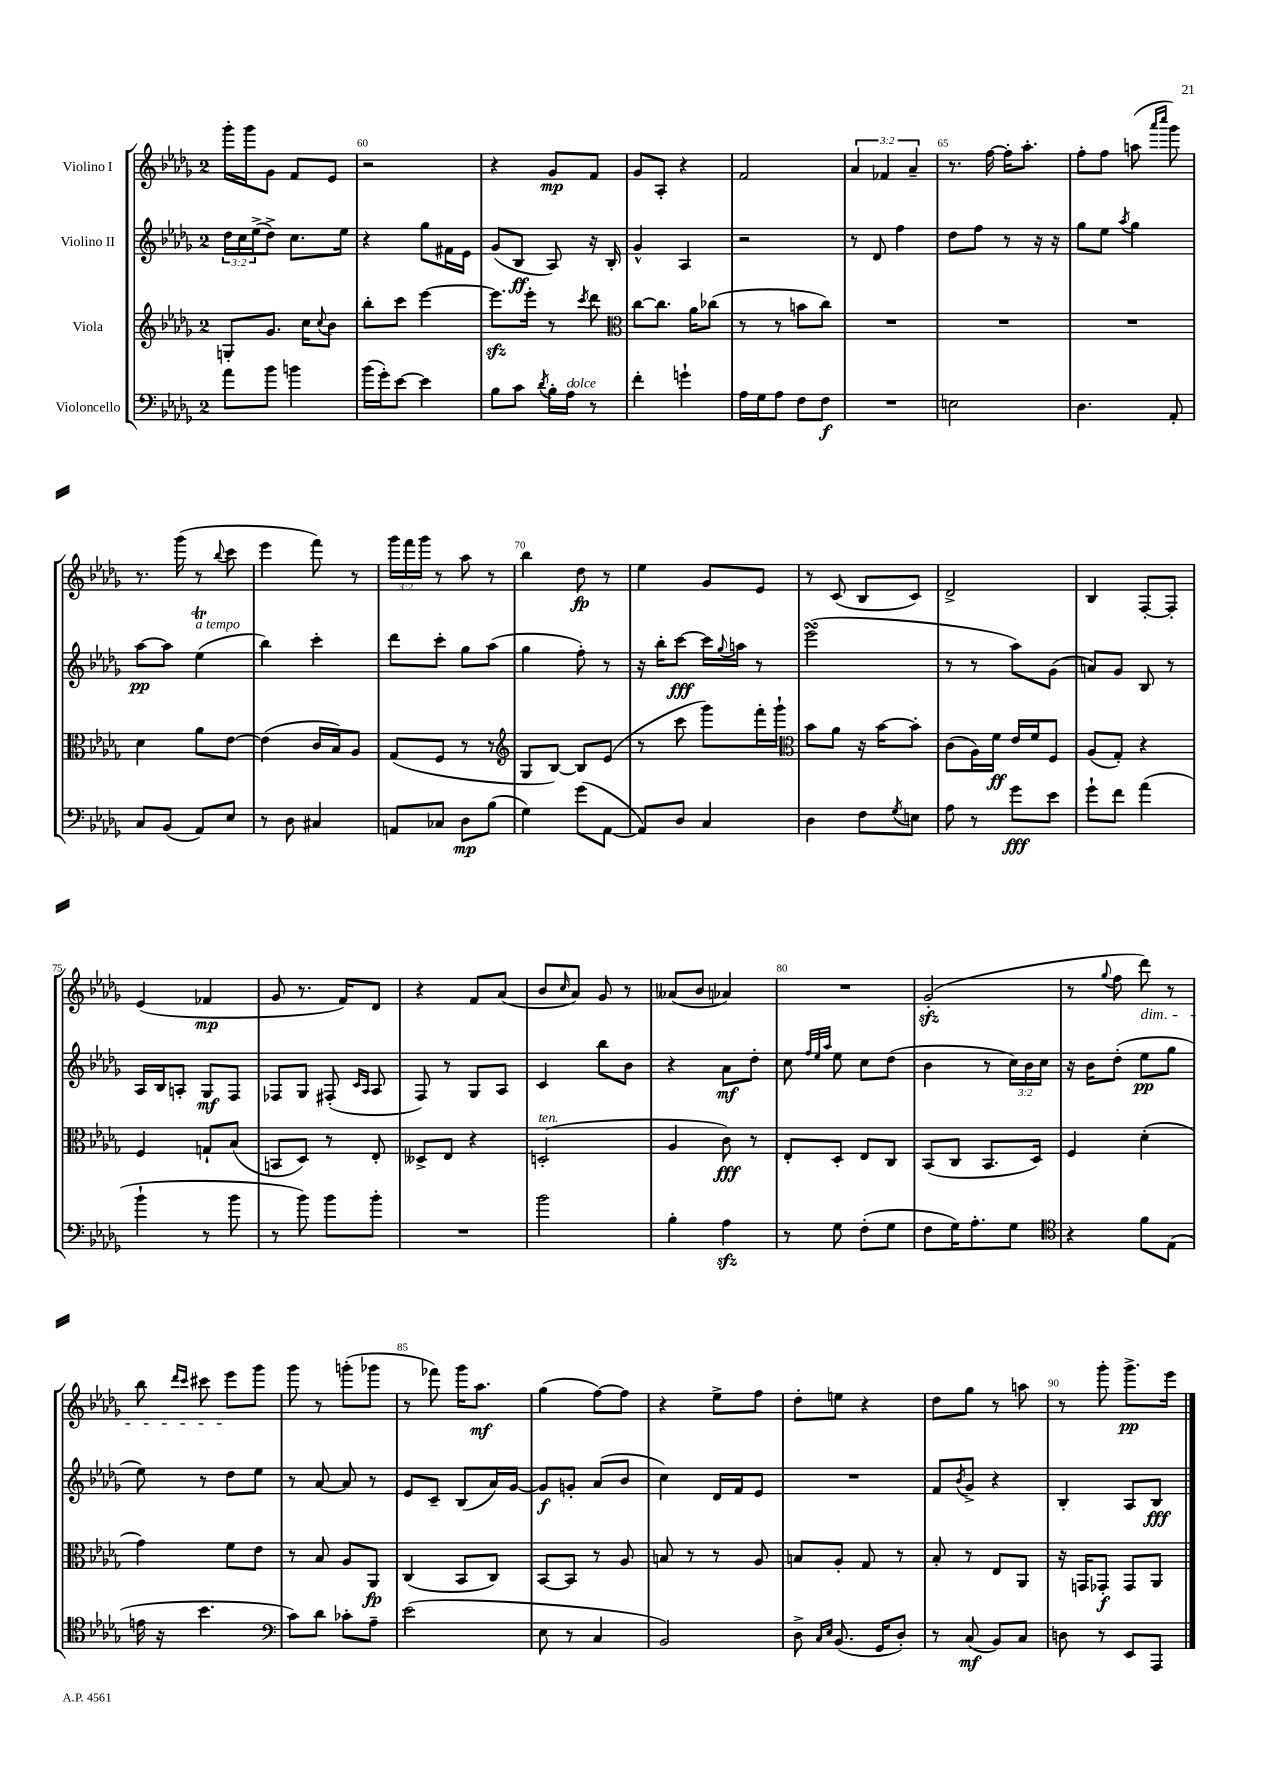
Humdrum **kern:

**kern	**kern	**kern	**kern
*staff4	*staff3	*staff2	*staff1
*clefF4	*clefG2	*clefG2	*clefG2
*k[b-e-a-d-g-]	*k[b-e-a-d-g-]	*k[b-e-a-d-g-]	*k[b-e-a-d-g-]
*M2/4	*M2/4	*M2/4	*M2/4
8a-\L	8G'/L	24dd-\LL	16ggg-'\LL
.	.	24cc\	.
.	.	.	16ggg-\J
.	.	(24ee-^\J	.
8b-\J	8.g-/J	8dd-^\J)	8g-\J
4b\	.	8.cc\L	8f/L
.	16cc\LK	.	.
.	8qqcc/	.	.
.	8b-\J	.	8e-/J
.	.	16ee-\Jk	.
=	=	=	=
(16b-\LL	8bb-'\L	4r	2r
16g-'\J)	.	.	.
[8e-\J	8ccc\J	.	.
4e-\]	[4eee-\	8gg-\L	.
.	.	16f#\L	.
.	.	16e-\JJ	.
=	=	=	=
8B-\L	8.eee-\]L	(8g-/L	4r
8c\J	.	8B-/J	.
.	16eee-'\Jk	.	.
8qd-/	.	.	.
16B-'\LL	8r	8A-/)	8g-/L
16A-\JJ	.	.	.
.	8qccc/	.	.
8r	8ddd-\	16r	8f/J
.	.	16B-'/	.
=	=	=	=
*	*clefC3	*	*
4f'\	[8cc\L	4g-^^/	8g-/L
.	8.cc\]J	.	8A-'/J
4g`\	.	4A-/	4r
.	16a-\LK	.	.
.	(8cc-\J	.	.
=	=	=	=
16A-\LL	8r	2r	2f/
16G-\J	.	.	.
8A-\J	8r	.	.
8F\L	8b\L	.	.
8F\J	8cc\J)	.	.
=	=	=	=
2r	2r	8r	6a-/
.	.	8d-/	.
.	.	.	6f-/
.	.	4ff\	.
.	.	.	6a-~/
=	=	=	=
2E\	2r	8dd-\L	8.r
.	.	8ff\J	.
.	.	.	[16ff\
.	.	8r	16ff'\]LK
.	.	.	8.aa-'\J
.	.	16r	.
.	.	16r	.
=	=	=	=
4.D-\	2r	8gg-\L	8ff'\L
.	.	8ee-\J	8ff\J
.	.	8qaa-/	.
.	.	4gg-\	(8aa\
.	.	.	16qqaaa-/LL
.	.	.	16qqcccc/JJ
8AA-'/	.	.	8ggg-\)
=	=	=	=
8C/L	4d-\	[8aa-\L	8.r
(8BB-/J	.	8aa-\]J	.
.	.	.	(16ggg-\
8AA-/L)	8a-\L	(4ee-\	8r
.	.	.	8qqbb-/
8E-/J	[8e-\J	.	8ccc\
=	=	=	=
8r	(4e-\]	4bb-\)	4eee-\
8D-\	.	.	.
4C#/	16c/LL	4ccc'\	8fff\)
.	16B-/J)	.	.
.	8A-/J	.	8r
=	=	=	=
8AA/L	(8G-/L	8ddd-\L	24ggg-\LL
.	.	.	24fff\
.	.	.	24ggg-\JJ
8C-/J	8F/J	8ccc'\J	8r
8D-\L	8r	8gg-\L	8aa-\
(8B-\J	8r	(8aa-\J	8r
=	=	=	=
*	*clefG2	*	*
4G-\)	8G-/L	4gg-\	4bb-\
.	[8B-/J)	.	.
(8g-\L	8B-/]L	8ff'\)	8dd-\
[8AA-\J	(8e-/J	8r	8r
=	=	=	=
8AA-/]L)	8r	16r	4ee-\
.	.	16bb-'\LK	.
8D-/J	8ccc\	[8ccc\J	.
4C/	8ggg-\L)	16ccc\]LL	8g-/L
.	.	8qqgg-/	.
.	.	16aa\JJ	.
.	16fff'\L	8r	8e-/J
.	16ggg-`\JJ	.	.
=	=	=	=
*	*clefC3	*	*
4D-\	8b-\L	(2eee-\	8r
.	8a-\J	.	(8c/
8F\L	16r	.	8B-/L
.	[16b-\LK	.	.
8qG-/	.	.	.
8E\J	8b-'\]J	.	8c/J)
=	=	=	=
8A-\	(8c\L	8r	2d-^/
8r	16A-\L)	8r	.
.	16f\JJ	.	.
8g-\L	16e-/LL	8aa-\L)	.
.	16f/J	.	.
8e-\J	8F/J	(8g-\J	.
=	=	=	=
8g-`\L	(8A-/L	8a/L)	4B-/
8f\J	8G-'/J)	8g-/J	.
(4a-\	4r	8B-/	[8F'/L
.	.	8r	8F'/]J
=	=	=	=
4b-`\	4F/	16A-/LL	(4e-/
.	.	16B-/J	.
.	.	8A'/J	.
8r	8G`/L	8G-/L	4f-/
8b-\	(8B-/J	8F/J	.
=	=	=	=
8r	8BB/L	8F-/L	8g-/
8b-\)	8D-/J)	8G-/J	8.r
8b-\L	8r	(8F#'/	.
.	.	.	16f/LK)
.	.	16qqc/LL	.
.	.	16qqA-/JJ	.
8b-'\J	8E-'/	8A-/	8d-/J
=	=	=	=
2r	8D--^/L	8F/)	4r
.	8E-/J	8r	.
.	4r	8G-/L	8f/L
.	.	8A-/J	(8a-/J
=	=	=	=
2b-\	(2D'/	4c/	8b-/L
.	.	.	16qqcc/
.	.	.	8a-/J)
.	.	8bb-\L	8g-/
.	.	8b-\J	8r
=	=	=	=
4B-'\	4A-/	4r	(8a--/L
.	.	.	8b-/J
4A-\	8c\)	8a-\L	4a-/)
.	8r	8dd-'\J	.
=	=	=	=
8r	8E-'/L	8cc\	2r
.	.	32qqff/LLL	.
.	.	32qqee-/	.
.	.	32qqaa-/JJJ	.
8G-\	8D-'/J	8ee-\	.
(8F'\L	8E-/L	8cc\L	.
8G-\J	8C/J	(8dd-\J	.
=	=	=	=
8F\L	(8BB-/L	4b-\	(2g-'/
16G-\K)	8C/J	.	.
8.A-'\	.	.	.
.	8.BB-/L	8r	.
8G-\J	.	24cc\LL)	.
.	.	24b-\	.
.	16D-/Jk)	.	.
.	.	24cc\JJ	.
=	=	=	=
*clefC4	*	*	*
4r	4F/	16r	8r
.	.	16b-\LK	.
.	.	.	8qqgg-/
.	.	(8dd-'\J	8ff\
8f\L	(4d-'\	8ee-\L	8ddd-\)
(8E-\J	.	8gg-\J	8r
=	=	=	=
16e\	4g-\)	8ee-\)	8bb-\
16r	.	.	.
.	.	.	16qqddd-/LL
.	.	.	16qqccc/JJ
4.b-\	.	8r	8ccc#\
.	8f\L	8dd-\L	8eee-\L
.	8e-\J	8ee-\J	8ggg-\J
=	=	=	=
*clefF4	*	*	*
8c\L)	8r	8r	8ggg-\
8d-\J	8B-/	[8a-/	8r
8c-'\L	8A-/L	8a-/]	(8ggg'\L
8A-~\J	8AA-/J	8r	8ggg-\J
=	=	=	=
(2e-\	(4C/	8e-/L	8r
.	.	8c~/J	8fff-\)
.	8BB-/L	(8B-/L	16ggg-\LK
.	.	.	8.aa-\J
.	8C/J)	16a-/L)	.
.	.	[16g-/JJ	.
=	=	=	=
8E-\	[8BB-/L	8g-/]L	(4gg-\
8r	8BB-/]J	8g'/J	.
4C/	8r	(8a-/L	[8ff\L)
.	8A-/	8b-/J	8ff\]J
=	=	=	=
2BB-/)	8B/	4cc\)	4r
.	8r	.	.
.	8r	16d-/LL	8ee-^\L
.	.	16f/J	.
.	8A-/	8e-/J	8ff\J
=	=	=	=
8D-^\	8B/L	2r	8dd-'\L
16qqC/LL	.	.	.
16qqE-/JJ	.	.	.
(8.BB-/	8A-'/J	.	8ee\J
.	8G-/	.	4r
16GG-/LK	.	.	.
8D-'/J)	8r	.	.
=	=	=	=
8r	8B-'/	8f/L	8dd-\L
.	.	8qb-/	.
(8C/	8r	8g-^/J	8gg-\J
8BB-/L)	8E-/L	4r	8r
8C/J	8AA-/J	.	8aa\
=	=	=	=
8D\	16r	4B-'/	8r
.	16GG/LK	.	.
8r	8GG-'/J	.	8ggg-'\
8EE-/L	8GG-/L	8A-/L	8.ggg-^\L
8AAA-/J	8AA-/J	8B-/J	.
.	.	.	16eee-\Jk
==	==	==	==
*-	*-	*-	*-
